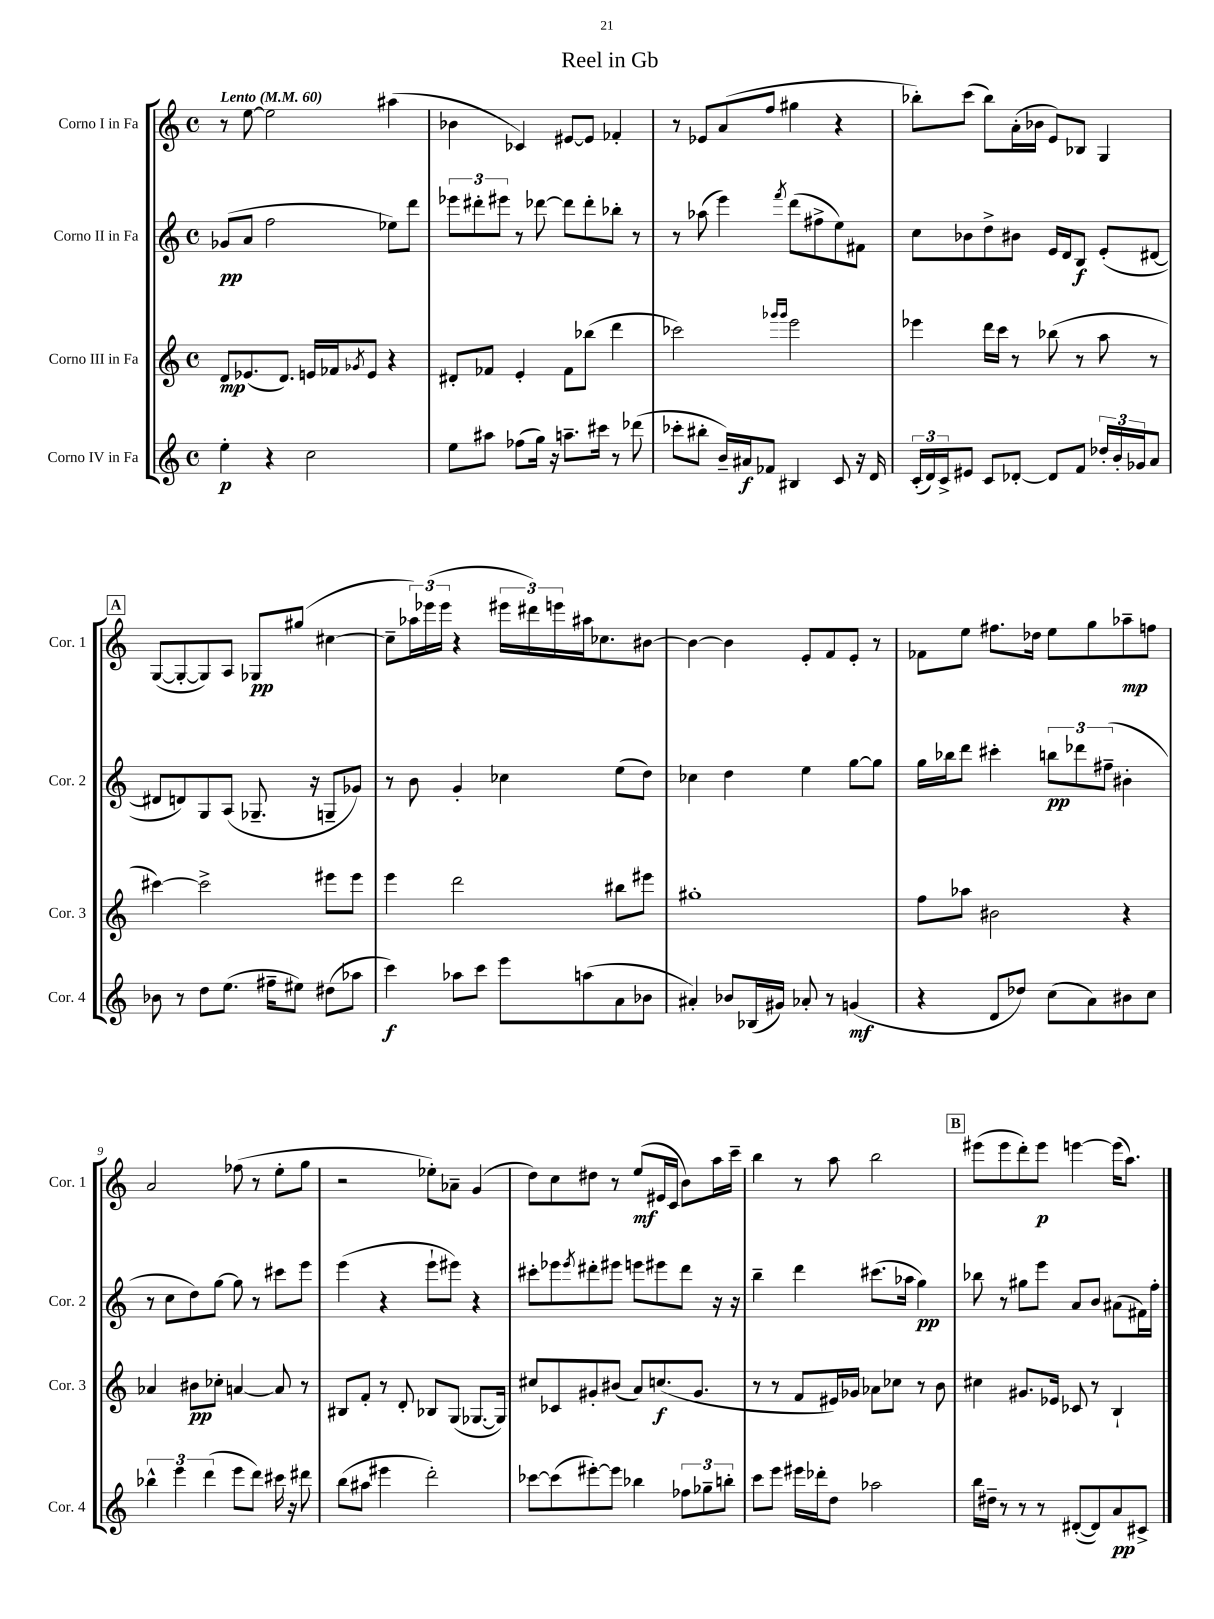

**kern	**dynam	**kern	**dynam	**kern	**dynam	**kern	**dynam
*part4	*part4	*part3	*part3	*part2	*part2	*part1	*part1
*staff4	*staff4	*staff3	*staff3	*staff2	*staff2	*staff1	*staff1
*I"Corno IV in Fa	*	*I"Corno III in Fa	*	*I"Corno II in Fa	*	*I"Corno I in Fa	*
*I'Cor. 4	*	*I'Cor. 3	*	*I'Cor. 2	*	*I'Cor. 1	*
*clefG2	*	*clefG2	*	*clefG2	*	*clefG2	*
*k[]	*	*k[]	*	*k[]	*	*k[]	*
*M4/4	*	*M4/4	*	*M4/4	*	*M4/4	*
*met(c)	*	*met(c)	*	*met(c)	*	*met(c)	*
*MM60	*	*MM60	*	*MM60	*	*MM60	*
=1	=1	=1	=1	=1	=1	=1	=1
!	!	!	!	!	!	!LO:TX:a:B:t=Lento	!
4ee'\	p	8d/L	mp	(8g-X/L	pp	8r	.
.	.	(8.e-X/	.	8a/J	.	[8ee\	.
4r	.	.	.	2ff\	.	2ee\]	.
.	.	8.d/J)	.	.	.	.	.
2cc\	.	16en/LL	.	.	.	.	.
.	.	16f-X/J	.	.	.	.	.
.	.	8qg-X/	.	.	.	.	.
.	.	8e/J	.	.	.	.	.
.	.	4r	.	8ee-X\L)	.	(4aa#X\	.
.	.	.	.	8ddd\J	.	.	.
=2	=2	=2	=2	=2	=2	=2	=2
8ee\L	.	8d#X'/L	.	12eee-X\L	.	4b-X\	.
.	.	.	.	12ddd#X'\	.	.	.
8aa#X\J	.	8f-X/J	.	.	.	.	.
.	.	.	.	12eee#X\J	.	.	.
(8ff-X\L	.	4e'/	.	8r	.	4c-X/)	.
16gg\Jk)	.	.	.	[8ddd-X\	.	.	.
16r	.	.	.	.	.	.	.
8.aan~\L	.	8f-\L	.	8ddd-\L]	.	[8e#X/L	.
.	.	(8bb-X\J	.	8ddd-'\	.	8e#/J]	.
16ccc#X\Jk	.	.	.	.	.	.	.
8r	.	4ddd\	.	8bb-X'\J	.	4f-X'/	.
(8ddd-X\	.	.	.	8r	.	.	.
=3	=3	=3	=3	=3	=3	=3	=3
8ccc-X'\L	.	2ccc-X\)	.	8r	.	8r	.
8bb#X'\J	.	.	.	(8aa-X\	.	8e-X/L	.
16b~/LL)	.	.	.	4eee\)	.	(8a/	.
16a#X/J	f	.	.	.	.	.	.
8f-X/J	.	.	.	.	.	8ff/J	.
.	.	16qqggg-X/LL	.	.	.	.	.
.	.	16qqggg-/JJ	.	8qfff/	.	.	.
4B#X/	.	2eee\	.	(8ddd\L	.	4gg#X\	.
.	.	.	.	8ff#X^\	.	.	.
8c/	.	.	.	8ee\)	.	4r	.
16r	.	.	.	8f#X\J	.	.	.
16d/	.	.	.	.	.	.	.
=4	=4	=4	=4	=4	=4	=4	=4
(24c'/LL	.	4eee-X\	.	8cc\L	.	8bb-X'\L)	.
24d/)	.	.	.	.	.	.	.
24c^/J	.	.	.	.	.	.	.
8e#X/J	.	.	.	8b-X\	.	(8ccc\J	.
8c/L	.	16ddd\LL	.	8dd^\	.	8bb-\L)	.
.	.	16ccc\JJ	.	.	.	.	.
[8d-X'/J	.	8r	.	8b#X\J	.	(16a'\L	.
.	.	.	.	.	.	16b-X\JJ	.
8d-/L]	.	(8bb-X\	.	16e/LL	.	8e/L)	.
.	.	.	.	16d/J	.	.	.
8f/J	.	8r	.	8B/J	f	8B-X/J	.
24dd-X'/LL	.	8aa\	.	(8e'/L	.	4G/	.
24b'/	.	.	.	.	.	.	.
24g-X/J	.	.	.	.	.	.	.
8a/J	.	8r	.	[8d#X/J	.	.	.
!!LO:LB:g=z
!!LO:REH:place=s1:t=A
=5	=5	=5	=5	=5	=5	=5	=5
8b-X\	.	[4ccc#X\)	.	8d#X/L]	.	([8G/L	.
8r	.	.	.	8dn/)	.	8G'/_	.
8dd\L	.	2ccc#^\]	.	8G/	.	8G/])	.
(8.ee\J	.	.	.	(8A/J	.	8A/J	.
.	.	.	.	8.G-X~/	.	8G-X/L	pp
16ff#X~\KL	.	.	.	.	.	.	.
8ee#X\J)	.	.	.	.	.	(8gg#X/J	.
.	.	.	.	16r	.	.	.
(8dd#X\L	.	8eee#X\L	.	8Gn~/L	.	[4cc#X\	.
8aa-X\J	.	8eee#\J	.	8g-X/J)	.	.	.
=6	=6	=6	=6	=6	=6	=6	=6
4ccc\)	f	4eee\	.	8r	.	8cc#~\L]	.
.	.	.	.	8b\	.	24aa-X\L)	.
.	.	.	.	.	.	(24eee-X\	.
.	.	.	.	.	.	24eee-\JJ	.
8aa-X\L	.	2ddd\	.	4g'/	.	4r	.
8ccc\J	.	.	.	.	.	.	.
8eee\L	.	.	.	4cc-X\	.	24eee#X\LL	.
.	.	.	.	.	.	24ddd#X\)	.
.	.	.	.	.	.	24eeen\	.
(8aan\	.	.	.	.	.	16aa#X\J	.
.	.	.	.	.	.	8.cc-X\	.
8a\	.	8bb#X\L	.	(8ee\L	.	.	.
8b-X\J	.	8eee#X\J	.	8dd\J)	.	[8b#X\J	.
=7	=7	=7	=7	=7	=7	=7	=7
4a#X'/)	.	1gg#X'	.	4cc-X\	.	4b#\_	.
8b-X/L	.	.	.	4dd\	.	4b#\]	.
(16B-X/L	.	.	.	.	.	.	.
16g#X/JJ)	.	.	.	.	.	.	.
8a-X'/	.	.	.	4ee\	.	8e'/L	.
8r	.	.	.	.	.	8f/	.
(4gn/	mf	.	.	[8gg\L	.	8e'/J	.
.	.	.	.	8gg\J]	.	8r	.
=8	=8	=8	=8	=8	=8	=8	=8
4r	.	8ff\L	.	16gg\LL	.	8f-X\L	.
.	.	.	.	16bb-X\J	.	.	.
.	.	8aa-X\J	.	8ddd\J	.	8ee\J	.
8d/L	.	2b#X\	.	4ccc#X'\	.	8.ff#X\L	.
8dd-X/J)	.	.	.	.	.	.	.
.	.	.	.	.	.	16dd-X\Jk	.
(8cc\L	.	.	.	12bbn\L	pp	8ee\L	.
.	.	.	.	12ddd-X\	.	.	.
8a\)	.	.	.	.	.	8gg\	.
.	.	.	.	(12ff#X~\J	.	.	.
8b#X\	.	4r	.	4b#X'\	.	8aa-X~\	mp
8cc\J	.	.	.	.	.	8ffn\J	.
!!LO:LB:g=z
=9	=9	=9	=9	=9	=9	=9	=9
6bb-X^^\	.	4a-X/	.	8r	.	2a/	.
.	.	.	.	8cc\L	.	.	.
6eee\	.	.	.	.	.	.	.
.	.	8b#X\L	pp	8dd\)	.	.	.
(6ddd\	.	.	.	.	.	.	.
.	.	8cc-X'\J	.	[8gg\J	.	.	.
8eee\L	.	[4an/	.	8gg\]	.	(8ff-X\	.
8ddd\J)	.	.	.	8r	.	8r	.
16ccc#X\	.	8a/]	.	8ccc#X\L	.	8ee'\L	.
16r	.	.	.	.	.	.	.
8ddd#X\	.	8r	.	8eee\J	.	8gg\J	.
=10	=10	=10	=10	=10	=10	=10	=10
(8bb\L	.	8B#X/L	.	(4eee\	.	2r	.
8aa#X\J	.	8f'/J	.	.	.	.	.
4eee#X\	.	8r	.	4r	.	.	.
.	.	8d'/	.	.	.	.	.
2ddd'\)	.	8B-X/L	.	8eee`\L	.	8ee-X'\L)	.
.	.	(8G/J	.	8eee#X\J)	.	8a-X~\J	.
.	.	[8.G-X/L	.	4r	.	(4g/	.
.	.	16G-/Jk])	.	.	.	.	.
=11	=11	=11	=11	=11	=11	=11	=11
[8ccc-X\L	.	8cc#X/L	.	8ccc#X'\L	.	8dd\L)	.
(8ccc-\]	.	8c-X/	.	8eee-X\	.	8cc\	.
.	.	.	.	8qeee-/	.	.	.
[8eee#X'\)	.	8g#X'/	.	8ddd#X'\	.	8dd#X\J	.
8eee#\J]	.	(8b#X/J	.	8eee#X\J	.	8r	.
4bb-X\	.	8a/L)	.	8eeen\L	.	(8ee/L	mf
.	.	(8.ccn/	f	8eee#X\	.	16e#X/L	.
.	.	.	.	.	.	16c/JJ	.
12ff-X\L	.	.	.	8ddd#\J	.	8b\L)	.
.	.	8.g#/J	.	.	.	.	.
12gg-X~\	.	.	.	.	.	.	.
.	.	.	.	16r	.	16aa\L	.
12bbn'\J	.	.	.	.	.	.	.
.	.	.	.	16r	.	16ccc~\JJ	.
=12	=12	=12	=12	=12	=12	=12	=12
8ccc\L	.	8r	.	4bb~\	.	4bb\	.
8eee\J	.	8r	.	.	.	.	.
16eee#X\LL	.	8f/L	.	4ddd\	.	8r	.
16ddd-X'\J	.	.	.	.	.	.	.
8dd\J	.	16e#X/L)	.	.	.	8aa\	.
.	.	16g-X/JJ	.	.	.	.	.
2aa-X\	.	8a-X\L	.	(8.ccc#X\L	.	2bb\	.
.	.	8cc-X\J	.	.	.	.	.
.	.	.	.	16aa-X\Jk	.	.	.
.	.	8r	.	4gg\)	pp	.	.
.	.	8b\	.	.	.	.	.
!!LO:REH:place=s1:t=B
=13	=13	=13	=13	=13	=13	=13	=13
16bb\LL	.	4cc#X\	.	8bb-X\	.	(8eee#X\L	.
16dd#X~\JJ	.	.	.	.	.	.	.
8r	.	.	.	8r	.	8eee#\	.
8r	.	8.g#X/L	.	8gg#X\L	.	8ddd'\)	.
8r	.	.	.	8eee\J	.	8eee#\J	p
.	.	16e-X/Jk	.	.	.	.	.
([8d#X'/L	.	8c-X/	.	8a/L	.	[4eeen\	.
8d#/])	.	8r	.	8b/J	.	.	.
8a/	pp	4B`/	.	(8a#X\L	.	(16eee\KL]	.
.	.	.	.	.	.	8.aa\J)	.
8c#X^/J	.	.	.	16f#X\L)	.	.	.
.	.	.	.	16ff'\JJ	.	.	.
==	==	==	==	==	==	==	==
*-	*-	*-	*-	*-	*-	*-	*-
